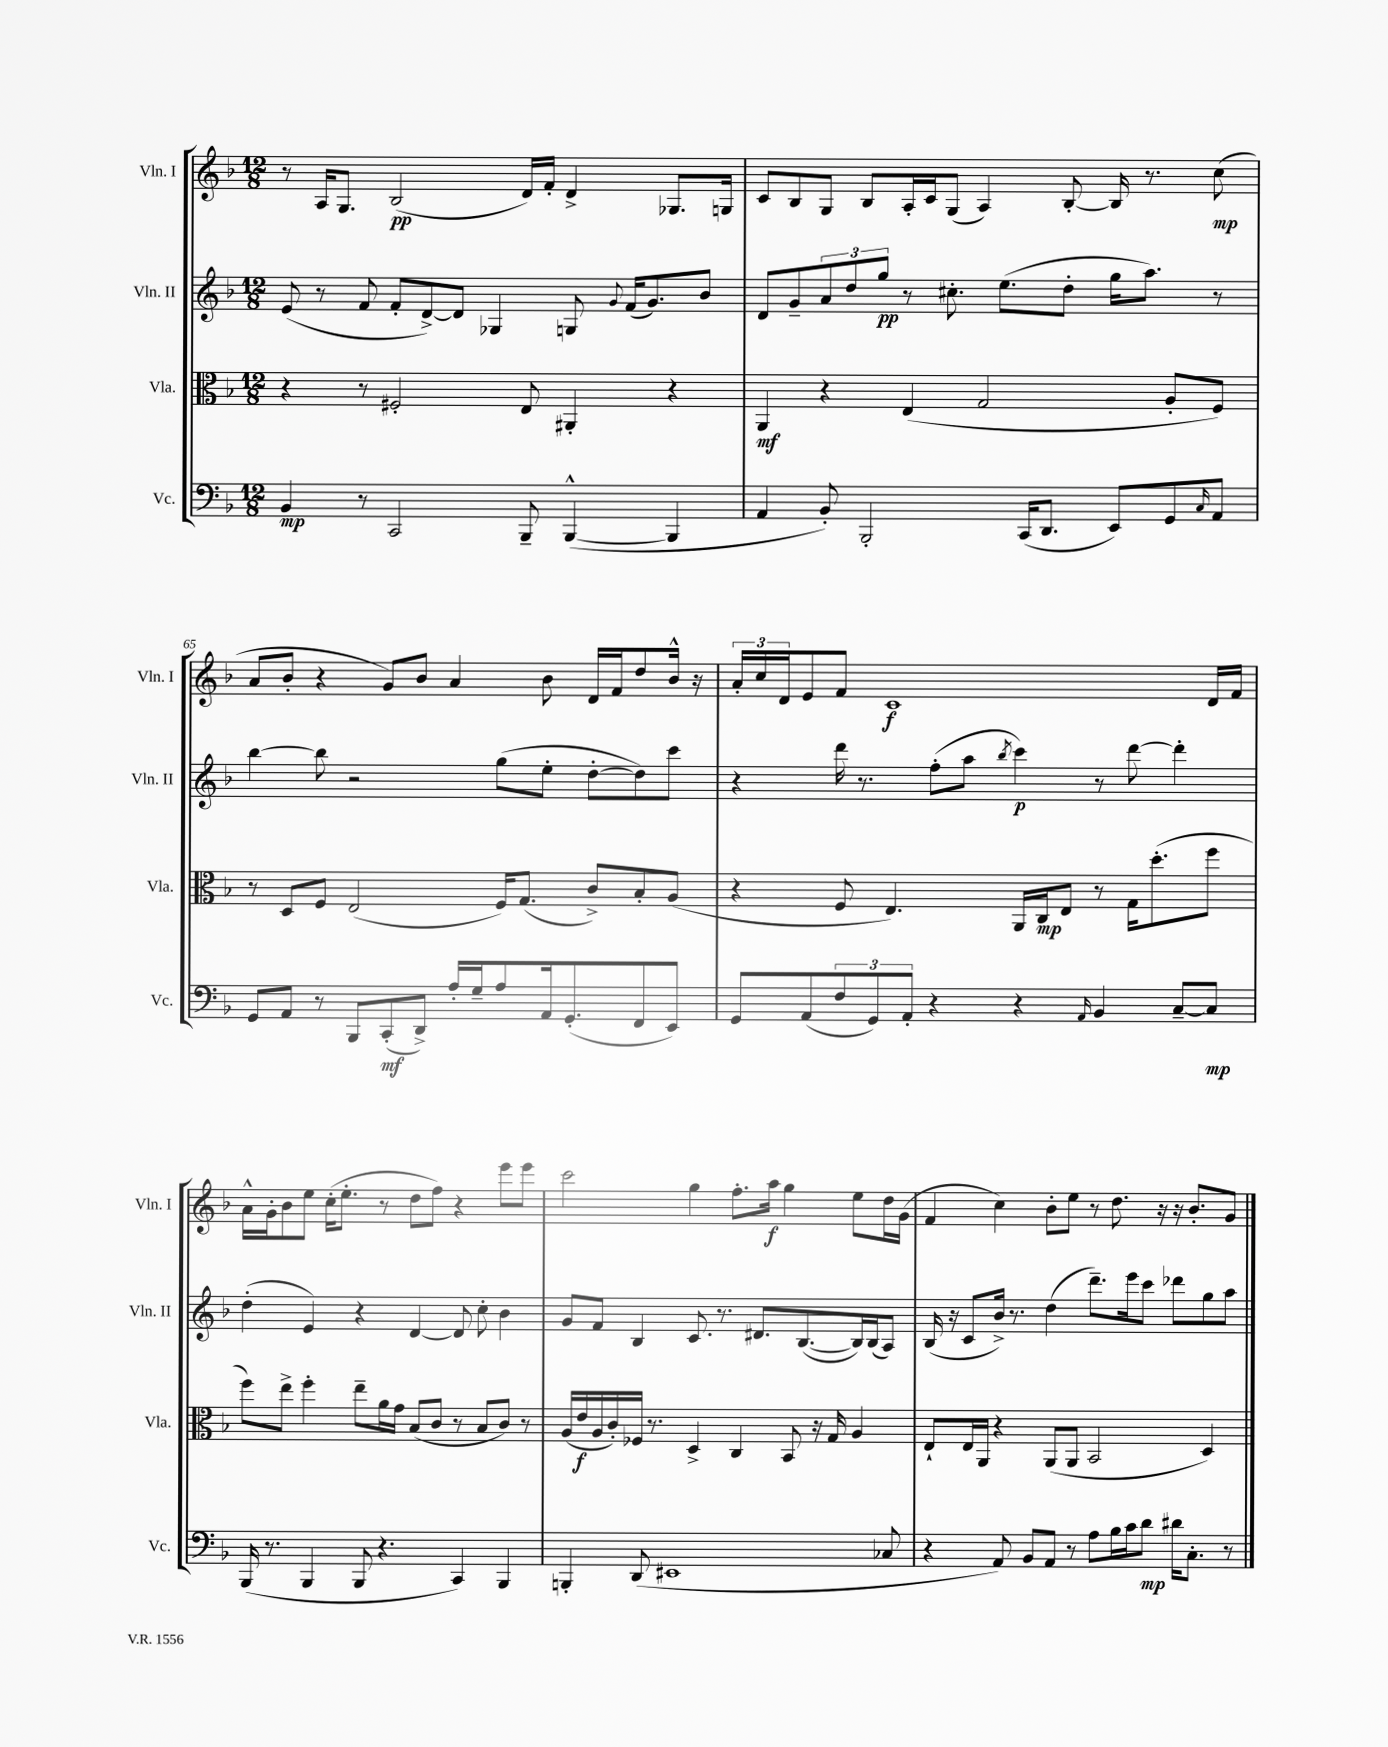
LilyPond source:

<<
\new StaffGroup <<
\new Staff = "s0" \with { instrumentName = "Vln. I" shortInstrumentName = "Vln. I" } {
    \clef treble \key f \major \numericTimeSignature \time 12/8
    r8 a16 g8. bes2\pp( d'16) f'16-. d'4-> ges8. g16 |
    c'8 bes8 g8 bes8 a16-. c'16 g8( a4) bes8~-. bes16 r8. c''8\mp( |
    a'8 bes'8-. r4 g'8) bes'8 a'4 bes'8 d'16 f'16 d''8 bes'16-^ r16 |
    \tuplet 3/2 { a'16-. c''16 d'16 } e'8 f'8 c'1\f d'16 f'16 |
    a'16-^ g'16-. bes'8 e''8 c''16-.( e''8.-. r8 d''8 f''8) r4 e'''8 e'''8 |
    c'''2 g''4 f''8.-. a''16\f g''4 e''8 d''16 g'16( |
    f'4 c''4) bes'8-. e''8 r8 d''8. r16 r16 bes'8.-. g'8 \bar "|." |
}
\new Staff = "s1" \with { instrumentName = "Vln. II" shortInstrumentName = "Vln. II" } {
    \clef treble \key f \major \numericTimeSignature \time 12/8
    e'8( r8 f'8 f'8-. d'8~->) d'8 ges4 g8 \appoggiatura { g'8 } f'16( g'8.) bes'8 |
    d'8 g'8-- \tuplet 3/2 { a'8 d''8 g''8\pp } r8 cis''8.-. e''8.( d''8-. g''16 a''8.) r8 |
    bes''4~ bes''8 r2 g''8( e''8-. d''8~-. d''8) c'''8 |
    r4 d'''16 r8. f''8-.( a''8 \acciaccatura { bes''8 } c'''4\p) r8 d'''8~ d'''4-. |
    d''4-.( e'4) r4 d'4~ d'8 c''8-. bes'4 |
    g'8 f'8 bes4 c'8. r8. dis'8. bes8.~( bes16) bes16( a8) |
    bes16( r16 c'8 bes'16->) r8. d''4( d'''8.--) e'''16 c'''8 des'''8 g''8 a''8 \bar "|." |
}
\new Staff = "s2" \with { instrumentName = "Vla." shortInstrumentName = "Vla." } {
    \clef alto \key f \major \numericTimeSignature \time 12/8
    r4 r8 fis2-. e8 ais,4-. r4 |
    a,4\mf r4 e4( g2 a8-. f8) |
    r8 d8 f8 e2( f16) g8.( c'8->) bes8-. a8( |
    r4 f8 e4.) a,16 c16\mp e8 r8 g16 d''8.-.( f''8 |
    f''8) e''8-> f''4-. e''8-- a'16 g'16 bes8( c'8 r8 bes8 c'8) r8 |
    a16( e'16\f a16 c'16-.) fes16 r8. d4-> c4 bes,8 r16 g16 a4 |
    e8-! e16 a,16 r4 a,8( a,8 bes,2 d4) \bar "|." |
}
\new Staff = "s3" \with { instrumentName = "Vc." shortInstrumentName = "Vc." } {
    \clef bass \key f \major \numericTimeSignature \time 12/8
    bes,4\mp r8 c,2 bes,,8-- bes,,4~-^( bes,,4 |
    a,4 bes,8-.) bes,,2-. c,16( d,8. e,8) g,8 \grace { c16 } a,8 |
    g,8 a,8 r8 bes,,8 c,8-.\mf( d,8->) a16-. g16-- a8 a,16 g,8.-.( f,8 e,8) |
    g,8 a,8( \tuplet 3/2 { f8 g,8) a,8-. } r4 r4 \grace { a,16 } bes,4 c8~-- c8\mp |
    bes,,16( r8. bes,,4 bes,,8 r4. c,4) bes,,4 |
    b,,4-. d,8( eis,1 ces8 |
    r4 a,8) bes,8 a,8 r8 a8 bes16 c'16 d'8\mp dis'16 c8.-. r8 \bar "|." |
}
>>
>>
\layout { \context { \Score currentBarNumber = #63 \override BarNumber.break-visibility = ##(#f #t #t) barNumberVisibility = #(every-nth-bar-number-visible 5) } }
